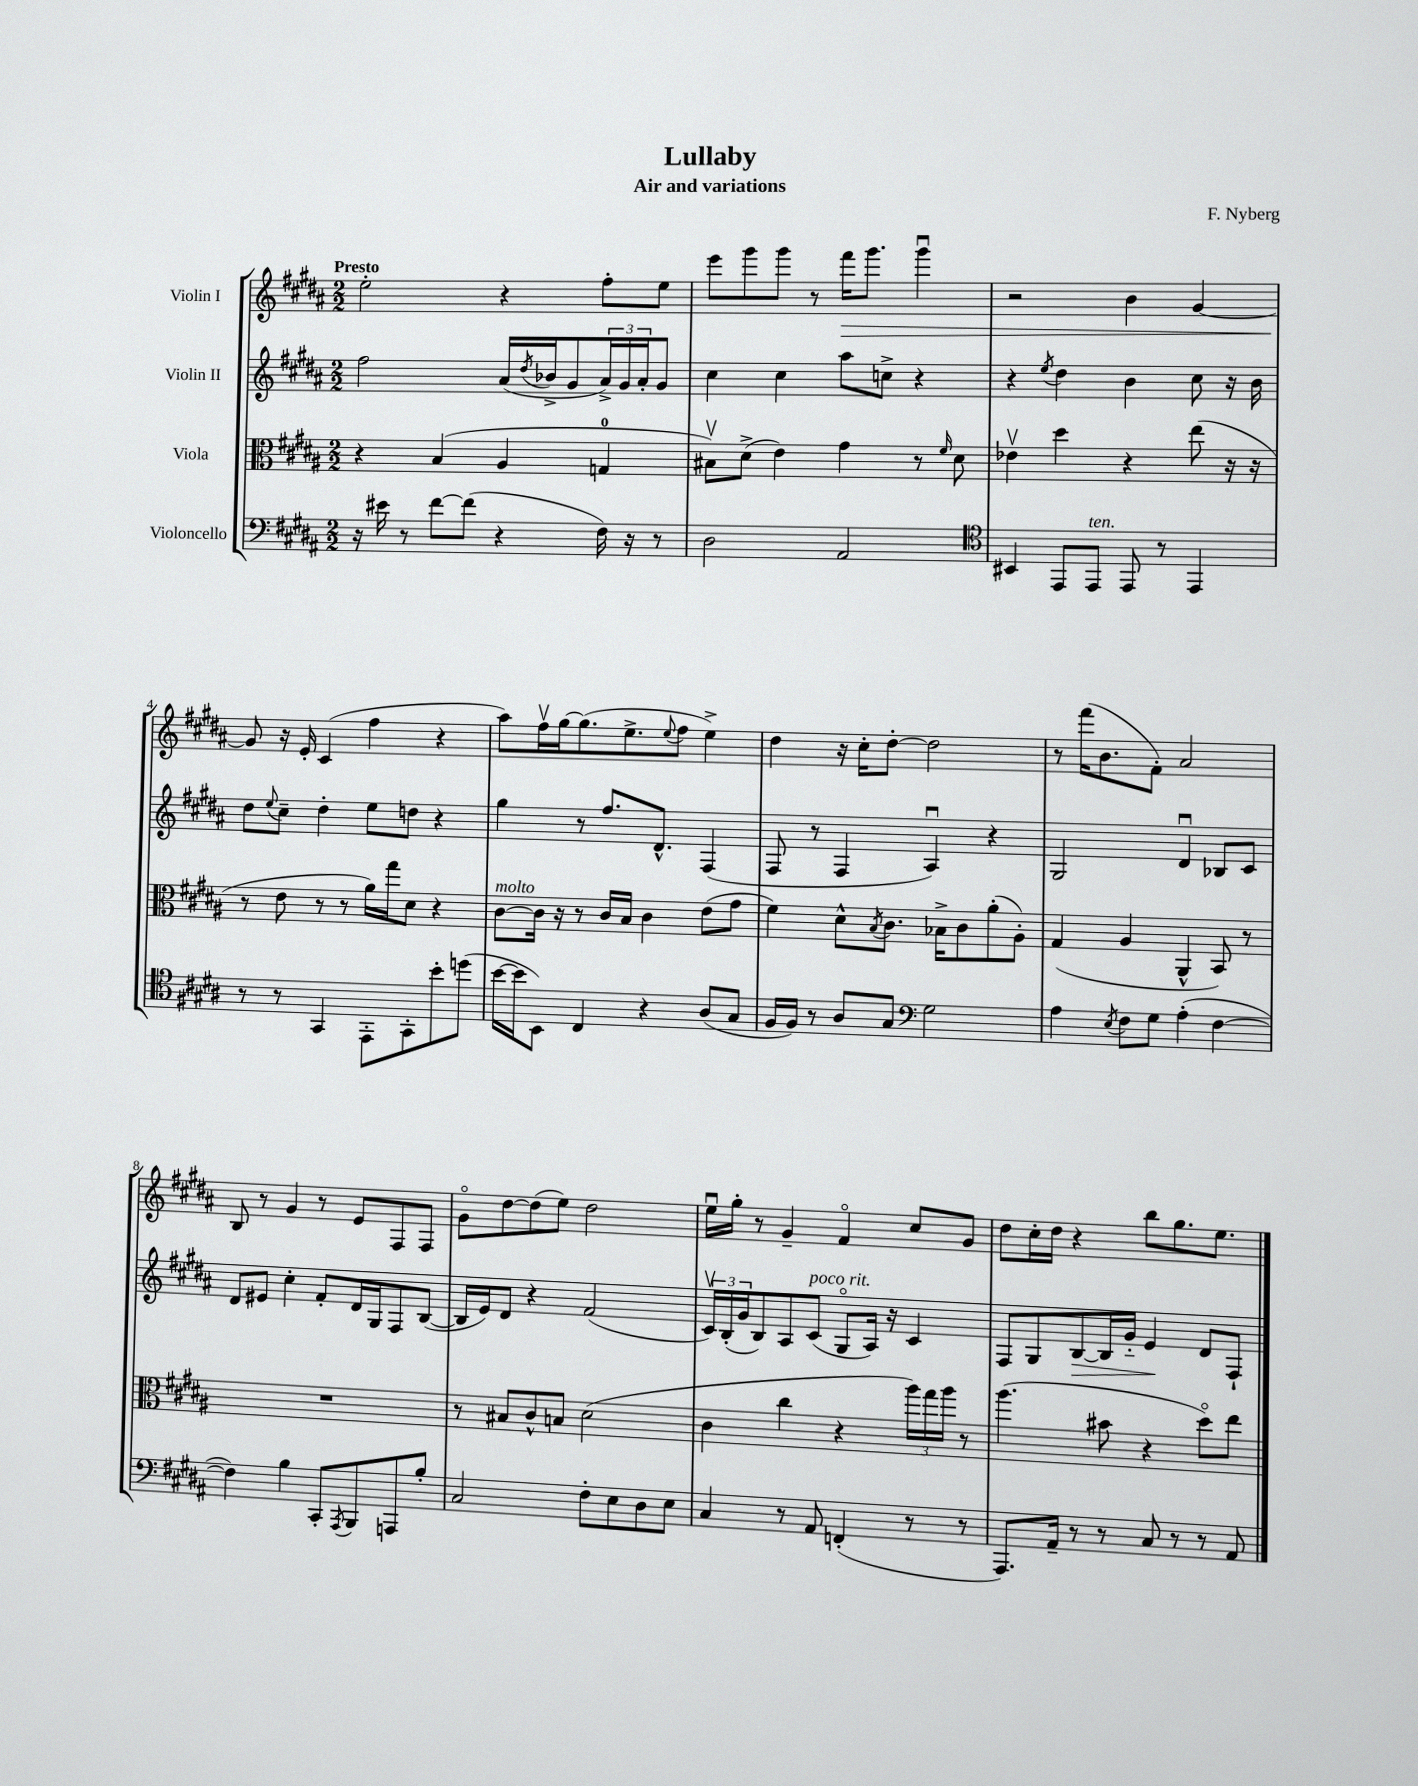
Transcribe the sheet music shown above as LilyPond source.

\header { title = "Lullaby" composer = "F. Nyberg" subtitle = "Air and variations" }
<<
\new StaffGroup <<
\new Staff = "s0" \with { instrumentName = "Violin I" } {
    \clef treble \key b \major \numericTimeSignature \time 2/2 \tempo "Presto"
    e''2-. r4 fis''8-. e''8 |
    e'''8 gis'''8 gis'''8 r8 fis'''16\> gis'''8. gis'''4\downbow |
    r2 b'4 gis'4~ |
    gis'8\! r16 e'16-. cis'4( fis''4 r4 |
    ais''8) fis''16\upbow gis''16~ gis''8.( e''8.-> \appoggiatura { e''8 } fis''8 e''4->) |
    dis''4 r16 cis''16-. dis''8~-. dis''2 |
    r8 fis'''16( b'8. fis'8-.) ais'2 |
    b8 r8 gis'4 r8 e'8 fis8 fis8 |
    gis'8\flageolet dis''8~ dis''8( e''8) dis''2 |
    e''16\downbow gis''16-. r8 gis'4-- fis'4\flageolet cis''8 gis'8 |
    dis''8 cis''16-. dis''16 r4 b''8 gis''8. e''8. \bar "|." |
}
\new Staff = "s1" \with { instrumentName = "Violin II" } {
    \clef treble \key b \major \numericTimeSignature \time 2/2
    fis''2 ais'16( \acciaccatura { dis''8 } bes'16-> gis'8 \tuplet 3/2 { ais'16->) gis'16 ais'16-. } gis'8 |
    cis''4 cis''4 ais''8 c''8-> r4 |
    r4 \acciaccatura { e''8 } dis''4 b'4 cis''8 r16 b'16 |
    dis''8 \appoggiatura { e''8 } cis''8-- dis''4-. e''8 d''8 r4 |
    gis''4 r8 fis''8. dis'8.-^ fis4( |
    fis8 r8 fis4 ais4\downbow) r4 |
    gis2 dis'4\downbow bes8 cis'8 |
    dis'8 eis'8 cis''4-. fis'8-. dis'16 gis16 fis8 b8~( |
    b16 e'16) dis'8 r4 fis'2( |
    \tuplet 3/2 { cis'16\upbow) b16-.( gis'16 } b8) ais8 cis'8^\markup { \italic "poco rit." }( gis8\flageolet ais16) r16 cis'4 |
    fis8 gis8 b8~\> b16 gis'16-_ e'4\! dis'8 fis8-! \bar "|." |
}
\new Staff = "s2" \with { instrumentName = "Viola" } {
    \clef alto \key b \major \numericTimeSignature \time 2/2
    r4 b4( ais4 g4-0 |
    bis8\upbow) dis'8->( e'4) gis'4 r8 \grace { fis'16 } dis'8 |
    ees'4\upbow dis''4 r4 e''8( r16 r16 |
    r8 e'8 r8 r8 ais'16) gis''16 dis'8 r4 |
    cis'8~^\markup { \italic "molto" } cis'16 r16 r8 cis'16 b16 cis'4 e'8( gis'8 |
    fis'4) dis'8-^ \acciaccatura { b8 } cis'8. bes16-> cis'8 ais'8-.( ais8-.) |
    gis4( ais4 ais,4-^ b,8) r8 |
    R1 |
    r8 bis8 cis'8-^ b8 dis'2( |
    cis'4 cis''4 r4 \tuplet 3/2 { ais''16) gis''16 ais''16 } r8 |
    ais''4.( bis'8 r4 dis''8\flageolet) e''8 \bar "|." |
}
\new Staff = "s3" \with { instrumentName = "Violoncello" } {
    \clef bass \key b \major \numericTimeSignature \time 2/2
    r16 eis'16 r8 fis'8~ fis'8( r4 fis16) r16 r8 |
    dis2 ais,2 |
    \clef tenor bis,4 e,8 e,8^\markup { \italic "ten." } e,8 r8 e,4 |
    r8 r8 gis,4 e,8-. gis,8-. b'8-. d''8( |
    b'16~ b'16 b,8) cis4 r4 ais8( gis8 |
    fis16 fis16) r8 ais8 gis8 \clef bass gis2 |
    ais4 \acciaccatura { e8 } fis8 gis8 ais4-.( fis4~ |
    fis4) b4 cis,8-. \acciaccatura { ais,,8 } b,,8 a,,8 b8-. |
    cis2 fis8-. e8 dis8 e8 |
    cis4 r8 ais,8 f,4-.( r8 r8 |
    ais,,8.) ais,16-- r8 r8 cis8 r8 r8 ais,8 \bar "|." |
}
>>
>>
